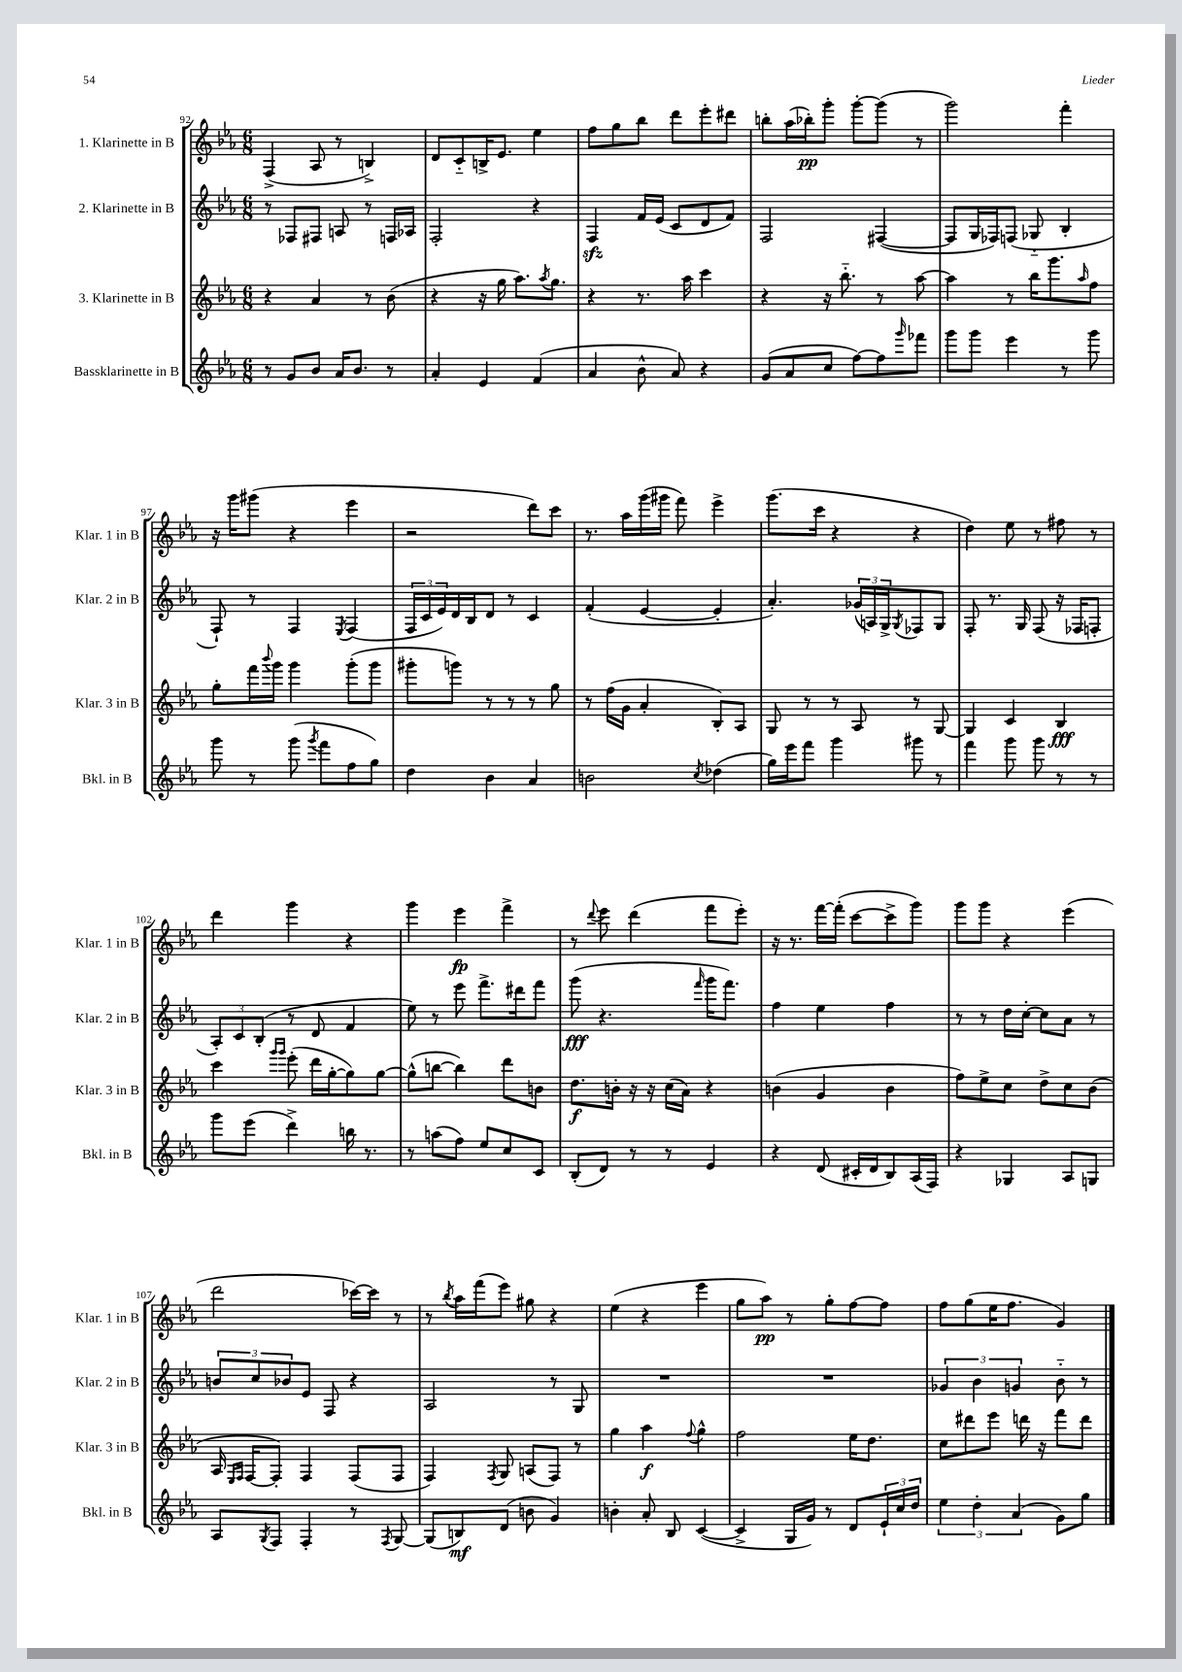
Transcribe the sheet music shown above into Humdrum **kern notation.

**kern	**kern	**kern	**kern
*staff4	*staff3	*staff2	*staff1
*clefG2	*clefG2	*clefG2	*clefG2
*k[b-e-a-]	*k[b-e-a-]	*k[b-e-a-]	*k[b-e-a-]
*M6/8	*M6/8	*M6/8	*M6/8
8r	4r	8r	(4F^
8g	.	8F-	.
8b-	4a-	8F#	8A-
16a-	.	8A	8r
8.b-	.	.	.
.	8r	8r	4B^)
8r	(8b-	16F	.
.	.	16A-	.
=	=	=	=
4a-'	4r	2F'	8d
.	.	.	8c'~
4e-	16r	.	16B^
.	16gg	.	8.e-
.	8.aa-)	.	.
(4f	.	4r	4ee-
.	8qaa-	.	.
.	8.gg	.	.
=	=	=	=
4a-	4r	4F	8ff
.	.	.	8gg
8b-^^	8.r	16f	8bb-
.	.	(16e-	.
8a-)	.	8c	8ddd
.	16aa-	.	.
4r	4ccc	8d	8eee-'
.	.	8f)	8ddd#
=	=	=	=
(8g	4r	2F	8bb'
8a-	.	.	(16aa-
.	.	.	16bb-')
8cc	16r	.	8ggg'
.	8.bb-'~	.	.
[8ff)	.	.	[8ggg'
8ff]	8r	([4F#	(8ggg]
16qqggg	.	.	.
8fff-	[8aa-	.	8r
=	=	=	=
8ggg	4aa-]	8F#]	2ggg)
8ggg	.	16G	.
.	.	16F-)	.
4eee-	8r	(8F	.
.	16bb-	8G-'~	.
.	8.ggg	.	.
8r	.	4B-'	4fff'
.	16qqaa-	.	.
8ggg	8ff	.	.
=	=	=	=
8ggg	8gg'	8F`)	16r
.	.	.	16ggg
8r	16fff	8r	(8ggg#
.	8qqbbb-	.	.
.	16ggg	.	.
(8ggg	4ggg	4F	4r
8qggg	.	.	.
8fff	.	.	.
.	.	8qE-	.
8ff	(8ggg'	(4F	4eee-
8gg)	8ggg	.	.
=	=	=	=
4dd	8ggg#'	24F	2r
.	.	24c	.
.	.	24e-)	.
.	8ggg)	16d	.
.	.	16B-	.
4b-	8r	8d	.
.	8r	8r	.
4a-	8r	4c	8ddd)
.	8gg	.	8ccc
=	=	=	=
2b	8r	(4f'	8.r
.	(16ff	.	.
.	16g	.	16aa-
.	4a-'	[4e-	(16ggg
.	.	.	16ggg#
.	.	.	8fff)
8qcc	.	.	.
(4dd-	8B-')	4e-']	4eee-^
.	8A-	.	.
=	=	=	=
16gg)	8G	4.a-')	(8.ggg
16eee-	.	.	.
8fff	8r	.	.
.	.	.	16ccc
4ggg	8r	.	4r
.	8A-	(24g-	.
.	.	24A)	.
.	.	24G^	.
.	.	8qG	.
8ggg#	8r	8F-	4r
8r	[8G	8G	.
=	=	=	=
4fff	4G]	8F'	4dd)
.	.	8.r	.
8ggg	4c	.	8ee-
.	.	16G	.
8ggg	.	(8F	8r
8r	4B-	16r	8ff#
.	.	16F-	.
8r	.	8F'	8r
=	=	=	=
8ggg	4ccc	12A-')	4ddd
.	.	12c	.
(8eee-	.	.	.
.	.	(12B-'	.
.	16qqggg	.	.
.	16qqggg	.	.
4ddd^)	(8eee-'	8r	4ggg
.	16ddd	8d	.
.	[16gg'	.	.
16bb	8gg])	4f	4r
8.r	.	.	.
.	[8gg	.	.
=	=	=	=
8r	(8gg^^]	8ee-)	4ggg
(8aa	[8bb	8r	.
8ff)	4bb])	8eee-	4eee-
8ee-	.	8.fff^	.
8cc	8ddd	.	4fff^
.	.	16ddd#	.
8c	8b	8fff	.
=	=	=	=
(8B-'	8.dd	(8ggg	8r
.	.	.	8qqddd
8d)	.	4.r	8eee-
.	16b'	.	.
8r	16r	.	(4ddd
.	16r	.	.
8r	(16cc	.	.
.	16a-)	.	.
.	.	16qqfff	.
4e-	4r	16ggg	8fff
.	.	8.fff)	.
.	.	.	8eee-')
=	=	=	=
4r	(4b	4ff	16r
.	.	.	8.r
(8d	4g	4ee-	[16fff
.	.	.	(16fff']
16c#'	.	.	[8ccc
16d	.	.	.
8B-)	4b	4ff	8ccc^]
(16A-	.	.	8ggg)
16F)	.	.	.
=	=	=	=
4r	8ff)	8r	8ggg
.	8ee-^	8r	8ggg
4G-	8cc	16dd	4r
.	.	[16cc'	.
.	8dd^	8cc]	.
8A-	8cc	8a-	(4eee-
8G	(8b-	8r	.
=	=	=	=
8A-	16A-	12b	2ddd
.	16qqE-	.	.
.	16qqF	.	.
.	[16F	.	.
.	.	12cc	.
8qG	.	.	.
8F	8F'])	.	.
.	.	12b-	.
4F'	4F	8e-	.
.	.	8F	.
8r	(8F	4r	[16ccc-)
.	.	.	16ccc-]
8qF	.	.	.
[8G	8F	.	8r
=	=	=	=
(8G]	4F)	2A-	8r
.	.	.	8qbb-
8B)	.	.	16aa-
.	.	.	(16fff
.	8qF	.	.
(8d	8G	.	8eee-)
8b	(8A	.	8gg#
4g)	8F)	8r	4r
.	8r	8G	.
=	=	=	=
4b'	4gg	2.r	(4ee-
8a-'	4aa-	.	4r
8B-	.	.	.
.	8qqff	.	.
([4c	4gg^^	.	4eee-
=	=	=	=
4c^]	2ff	2.r	8gg
.	.	.	8aa-)
16G	.	.	8r
16g)	.	.	.
8r	.	.	8gg'
8d	16ee-	.	[8ff
.	8.dd	.	.
24e-`	.	.	8ff]
24cc	.	.	.
24dd	.	.	.
=	=	=	=
6ee-	8cc	6g-	8ff
.	8ddd#	.	(8gg
6dd'	.	6b-	.
.	8eee-	.	16ee-
.	.	.	8.ff
(6a-	.	6g	.
.	16ddd	.	.
.	16r	.	.
8g)	8fff	8b-'~	4g)
8gg	8ddd	8r	.
==	==	==	==
*-	*-	*-	*-
